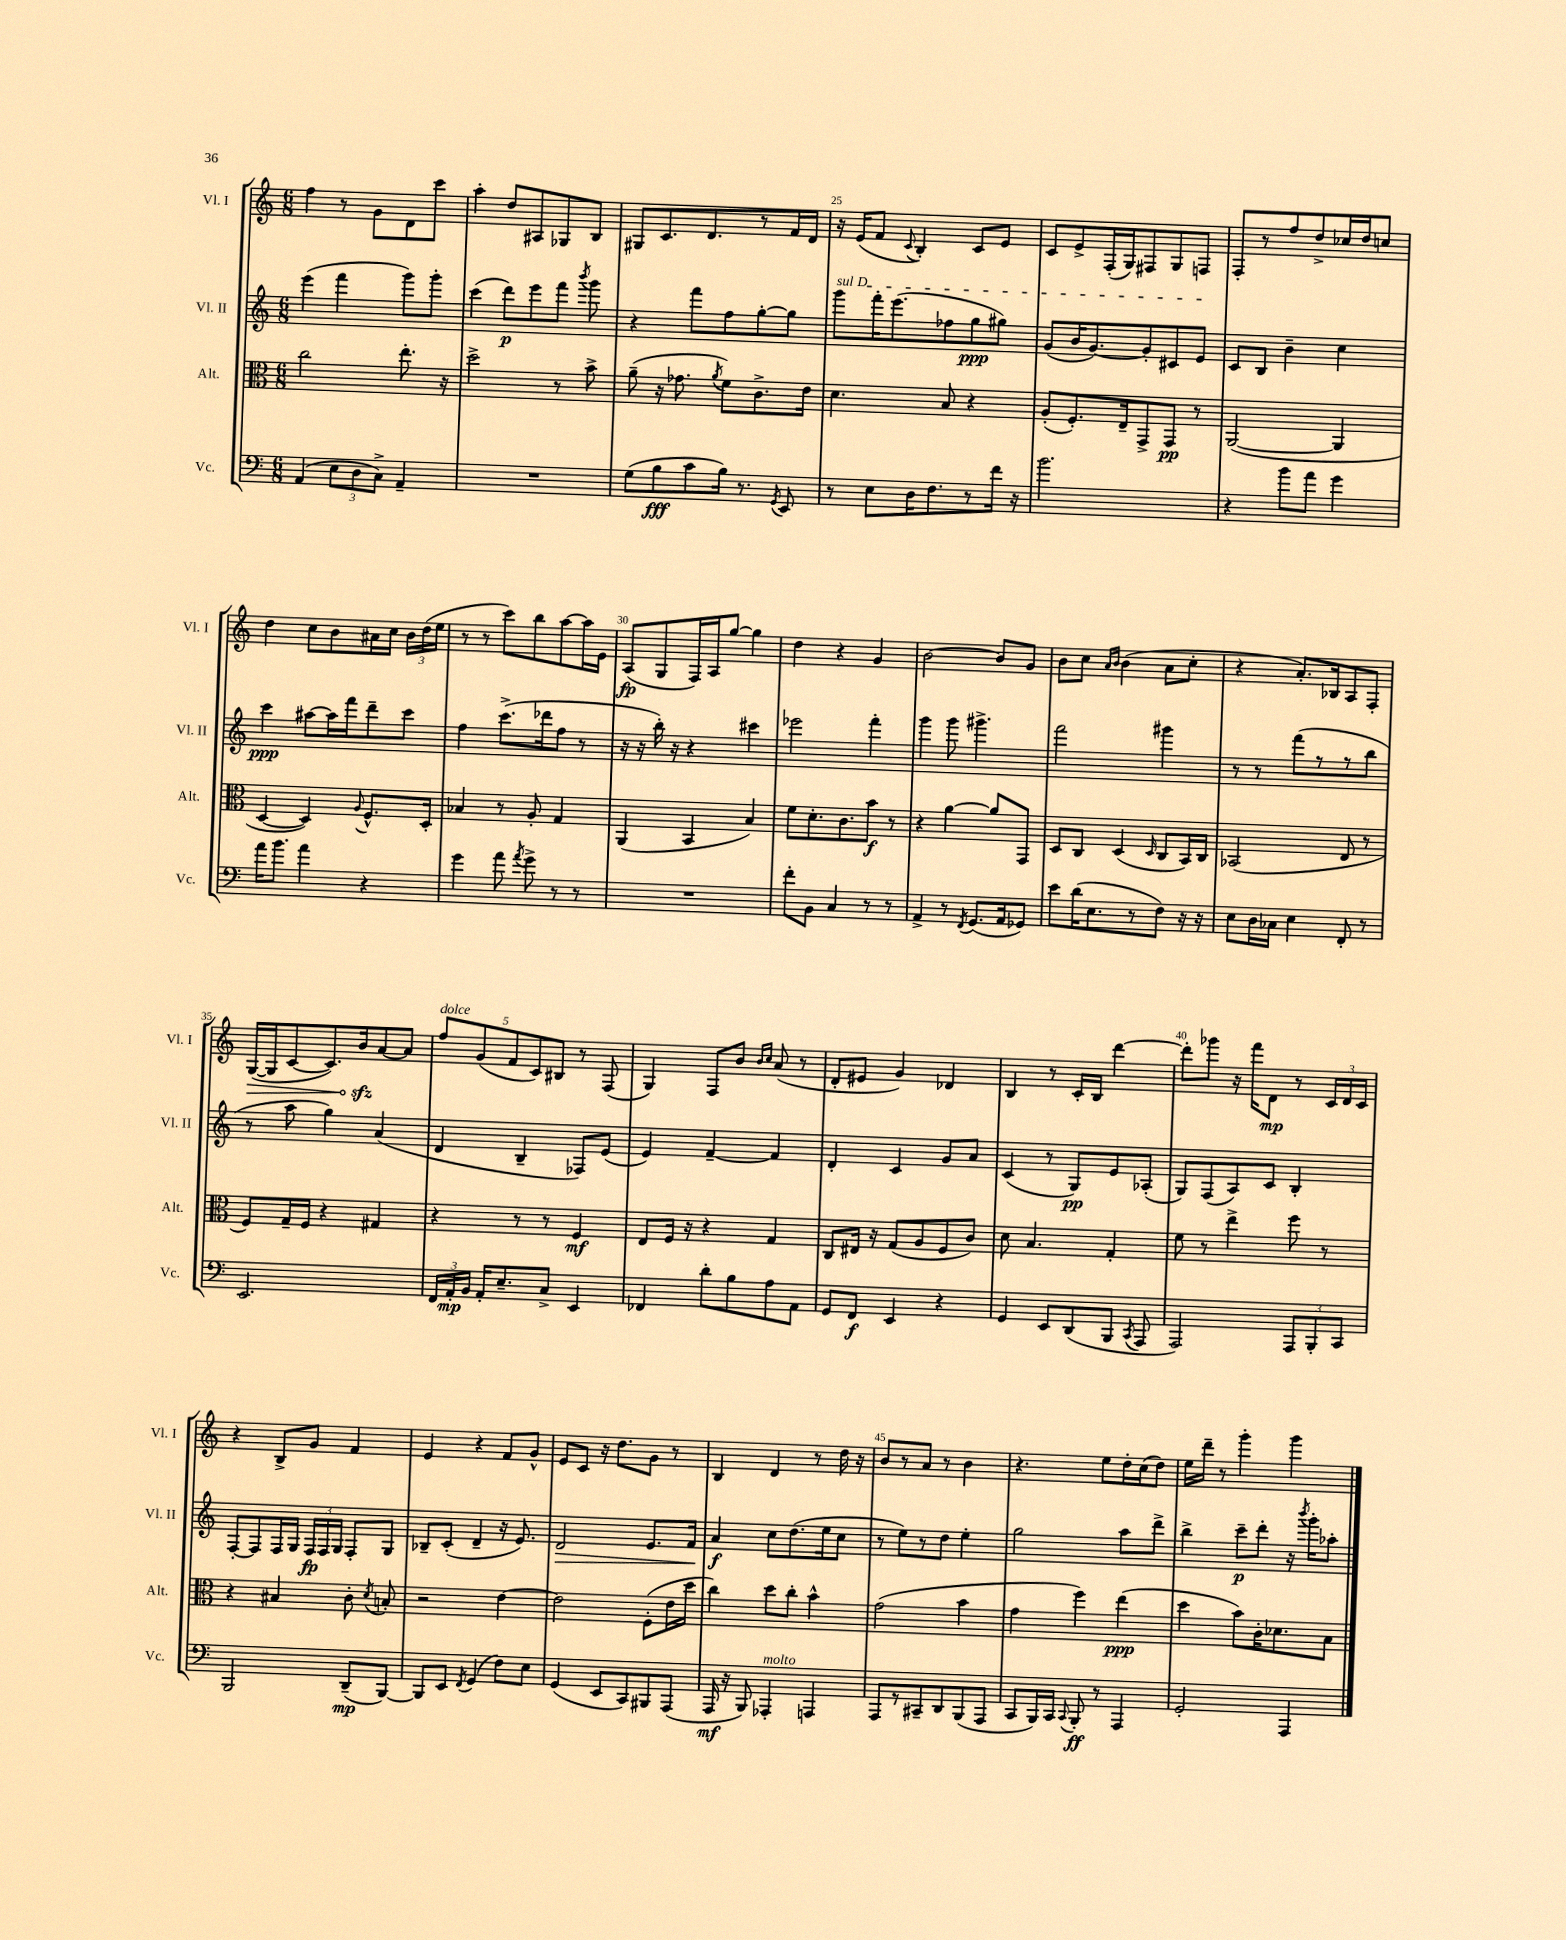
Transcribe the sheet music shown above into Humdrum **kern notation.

**kern	**dynam	**kern	**dynam	**kern	**dynam	**kern	**dynam
*part4	*part4	*part3	*part3	*part2	*part2	*part1	*part1
*staff4	*staff4	*staff3	*staff3	*staff2	*staff2	*staff1	*staff1
*I"Vc.	*	*I"Alt.	*	*I"Vl. II	*	*I"Vl. I	*
*I'Vc.	*	*I'Alt.	*	*I'Vl. II	*	*I'Vl. I	*
*clefF4	*	*clefC3	*	*clefG2	*	*clefG2	*
*k[]	*	*k[]	*	*k[]	*	*k[]	*
*M6/8	*	*M6/8	*	*M6/8	*	*M6/8	*
=22	=22	=22	=22	=22	=22	=22	=22
(4AA/	.	2cc\	.	(4eee\	.	4ff\	.
12E\L	.	.	.	4fff\	.	8r	.
12D\	.	.	.	.	.	.	.
.	.	.	.	.	.	8g\L	.
12C^\J)	.	.	.	.	.	.	.
4AA~/	.	8.ee'\	.	8ggg\L)	.	8d\	.
.	.	.	.	8ggg'\J	.	8ccc\J	.
.	.	16r	.	.	.	.	.
=23	=23	=23	=23	=23	=23	=23	=23
2.r	.	2dd^\	.	(4ccc\	.	4aa'\	.
.	.	.	.	8ddd\L)	p	8dd/L	.
.	.	.	.	8eee\	.	8A#X/	.
.	.	8r	.	8fff\J	.	8G-X/	.
.	.	.	.	8qbbb/	.	.	.
.	.	8b^\	.	8ggg\	.	8B/J	.
=24	=24	=24	=24	=24	=24	=24	=24
(8G\L	.	(8a~\	.	4r	.	8G#X/L	.
8B\	fff	16r	.	.	.	8.c/	.
.	.	8.g-X\	.	.	.	.	.
8c\	.	.	.	8fff\L	.	.	.
.	.	.	.	.	.	8.d/	.
.	.	8qa/	.	.	.	.	.
16B\Jk)	.	8f\L)	.	8ff\	.	.	.
8.r	.	.	.	.	.	.	.
.	.	8.c^\	.	[8gg'\	.	8r	.
8qGG/	.	.	.	.	.	.	.
8EE/	.	.	.	8gg\J]	.	16f/L	.
.	.	16e\Jk	.	.	.	16d/JJ	.
=25	=25	=25	=25	=25	=25	=25	=25
!	!	!	!	!LO:TX:a:i:t=sul D	!	!	!
8r	.	4.d\	.	8ggg\L	.	16r	.
.	.	.	.	.	.	(16e/KL	.
8E\L	.	.	.	16fff'\K	.	8f/J	.
.	.	.	.	(8.eee\	.	.	.
.	.	.	.	.	.	8qqc/	.
16D\K	.	.	.	.	.	4B'/)	.
8.F\	.	.	.	.	.	.	.
.	.	8B/	.	8ff-X\	.	.	.
8r	.	4r	.	8gg\	ppp	8c/L	.
16f\Jk	.	.	.	8gg#X\J)	.	8e/J	.
16r	.	.	.	.	.	.	.
=26	=26	=26	=26	=26	=26	=26	=26
2.b\	.	(8A'/L	.	(8g/L	.	8c/L	.
.	.	8.F'/)	.	16b/K	.	8e^/	.
.	.	.	.	[8.g/)	.	.	.
.	.	.	.	.	.	(16F'/L	.
.	.	16E~/k	.	.	.	16G/J)	.
.	.	8GG^/	.	8g'/]	.	8F#X/	.
.	.	8GG/J	pp	8c#X/	.	8G/	.
.	.	8r	.	8e/J	.	8Fn/J	.
=27	=27	=27	=27	=27	=27	=27	=27
4r	.	([2AA/	.	8c/L	.	8F'/L	.
.	.	.	.	8B/J	.	8r	.
8b\L	.	.	.	4b~\	.	8ff/	.
8a\J	.	.	.	.	.	8dd^/	.
4g\	.	4AA/]	.	4cc\	.	16cc-X/L	.
.	.	.	.	.	.	16dd/J	.
.	.	.	.	.	.	8ccn/J	.
!!LO:LB:g=z
=28	=28	=28	=28	=28	=28	=28	=28
16a\KL	.	[4D/	.	4ccc\	ppp	4dd\	.
8.b\J	.	.	.	.	.	.	.
4a\	.	4D/])	.	[8aa#X\L	.	8cc\L	.
.	.	.	.	16aa#\L]	.	8b\	.
.	.	.	.	16fff\J	.	.	.
.	.	8qqA/	.	.	.	.	.
4r	.	8.F^^/L	.	8ddd~\	.	16a#X\L	.
.	.	.	.	.	.	16cc\JJ	.
.	.	.	.	8ccc\J	.	24b\LL	.
.	.	.	.	.	.	(24dd\	.
.	.	16D'/Jk	.	.	.	.	.
.	.	.	.	.	.	24ee\JJ	.
=29	=29	=29	=29	=29	=29	=29	=29
4g\	.	4B-X/	.	4ff\	.	8r	.
.	.	.	.	.	.	8r	.
8a\	.	8r	.	(8.ccc^\L	.	8ccc\L)	.
8qa/	.	.	.	.	.	.	.
8g^\	.	8A'/	.	.	.	8bb\	.
.	.	.	.	16ddd-X\k	.	.	.
8r	.	4G/	.	8ff\J	.	[8aa\	.
8r	.	.	.	8r	.	16aa\L]	.
.	.	.	.	.	.	16e\JJ	.
=30	=30	=30	=30	=30	=30	=30	=30
2.r	.	(4AA/	.	16r	.	(8A/L	fp
.	.	.	.	16r	.	.	.
.	.	.	.	16bb'\)	.	8G/	.
.	.	.	.	16r	.	.	.
.	.	4BB/	.	4r	.	16F/L)	.
.	.	.	.	.	.	16A/J	.
.	.	.	.	.	.	[8gg/J	.
.	.	4B/)	.	4ccc#X\	.	4gg\]	.
=31	=31	=31	=31	=31	=31	=31	=31
8f'\L	.	8f\L	.	2eee-X\	.	4dd\	.
8BB\J	.	8.d'\	.	.	.	.	.
4C/	.	.	.	.	.	4r	.
.	.	8.c\	.	.	.	.	.
8r	.	8b\J	f	4fff'\	.	4g/	.
8r	.	8r	.	.	.	.	.
=32	=32	=32	=32	=32	=32	=32	=32
4AA^/	.	4r	.	4ggg\	.	[2b\	.
8r	.	[4a\	.	8ggg\	.	.	.
8qFF/	.	.	.	.	.	.	.
(8.GG/L	.	.	.	4.ggg#X^\	.	.	.
.	.	8a/L]	.	.	.	8b/L]	.
16AA/k	.	.	.	.	.	.	.
8GG-X/J)	.	8GG/J	.	.	.	8g/J	.
=33	=33	=33	=33	=33	=33	=33	=33
8e\L	.	8D/L	.	2fff\	.	8b\L	.
(16d\K	.	8C/J	.	.	.	8cc\J	.
8.E\	.	.	.	.	.	.	.
.	.	.	.	.	.	16qqa/LL	.
.	.	.	.	.	.	16qqb/JJ	.
.	.	(4D/	.	.	.	(4b\	.
8r	.	.	.	.	.	.	.
.	.	16qqD/	.	.	.	.	.
8F\J)	.	8C/L	.	4ggg#X\	.	8a\L	.
16r	.	16BB/L)	.	.	.	8cc'\J	.
16r	.	16C/JJ	.	.	.	.	.
=34	=34	=34	=34	=34	=34	=34	=34
8E\L	.	(2BB-X/	.	8r	.	4r	.
16D\L	.	.	.	8r	.	.	.
16C-X\JJ	.	.	.	.	.	.	.
4E\	.	.	.	(8fff\L	.	8.a'/L)	.
.	.	.	.	8r	.	.	.
.	.	.	.	.	.	16B-X/k	.
8FF'/	.	8E/	.	8r	.	8A/	.
8r	.	8r	.	8bb\J	.	8F'/J	.
!!LO:LB:g=z
=35	=35	=35	=35	=35	=35	=35	=35
!	!	!	!	!	!	!	!LO:HP:b
2.EE/	.	8F/L)	.	8r	.	([16G/LL	>
.	.	.	.	.	.	16G/J]	.
.	.	16G~/L	.	8aa\	.	[8c/	.
.	.	16F/JJ	.	.	.	.	.
.	.	4r	.	4gg\)	.	8.c/])	.
.	.	.	.	.	.	16bzz/k	.
.	.	4G#X/	.	(4a/	.	[8a/	]
.	.	.	.	.	.	8a/J]	.
=36	=36	=36	=36	=36	=36	=36	=36
!	!	!	!	!	!	!LO:TX:a:i:t=dolce	!
24FF/LL	.	4r	.	4d/	.	10ff/L	.
24AA'/	mp	.	.	.	.	.	.
24BB/JJ	.	.	.	.	.	.	.
.	.	.	.	.	.	(10g/	.
16AA'/KL	.	.	.	.	.	.	.
8.E~/	.	.	.	.	.	.	.
.	.	.	.	.	.	10f/	.
.	.	8r	.	4B~/	.	.	.
.	.	.	.	.	.	10c/)	.
8C^/J	.	8r	.	.	.	.	.
.	.	.	.	.	.	10B#X/J	.
4EE/	.	4F/	mf	8F-X/L)	.	8r	.
.	.	.	.	(8e/J	.	(8F/	.
=37	=37	=37	=37	=37	=37	=37	=37
4FF-X/	.	8E/L	.	4e/)	.	4G/)	.
.	.	16F/Jk	.	.	.	.	.
.	.	16r	.	.	.	.	.
8d'\L	.	4r	.	[4f~/	.	8F/L	.
8B\	.	.	.	.	.	8b/J	.
.	.	.	.	.	.	16qqb/LL	.
.	.	.	.	.	.	16qqcc/JJ	.
8A\	.	4G/	.	4f/]	.	(8a/	.
8AA\J	.	.	.	.	.	8r	.
=38	=38	=38	=38	=38	=38	=38	=38
8GG/L	.	8C/L	.	4d'/	.	8d'/L	.
8FF/J	f	16E#X/Jk	.	.	.	8e#X/J	.
.	.	16r	.	.	.	.	.
4EE/	.	(8G/L	.	4c/	.	4g/)	.
.	.	8A/	.	.	.	.	.
4r	.	8F/	.	8g/L	.	4d-X/	.
.	.	8c/J)	.	8a/J	.	.	.
=39	=39	=39	=39	=39	=39	=39	=39
4GG/	.	8d\	.	(4c/	.	4B/	.
.	.	4.B/	.	.	.	.	.
8EE/L	.	.	.	8r	.	8r	.
(8DD/	.	.	.	8G/L)	pp	16c'/LL	.
.	.	.	.	.	.	16B/JJ	.
8BBB/J	.	4G'/	.	8e/	.	[4ddd\	.
8qCC/	.	.	.	.	.	.	.
8AAA/	.	.	.	(8A-X'/J	.	.	.
=40	=40	=40	=40	=40	=40	=40	=40
2AAA/)	.	8f\	.	8G/L)	.	8ddd'\L]	.
.	.	8r	.	(8F/	.	8ggg-X\J	.
.	.	4ee^\	.	8A/)	.	16r	.
.	.	.	.	.	.	16fff\KL	.
.	.	.	.	8c/J	.	8d\J	mp
12AAA/L	.	8ff\	.	4B'/	.	8r	.
12BBB'/	.	.	.	.	.	.	.
.	.	8r	.	.	.	24c/LL	.
12CC/J	.	.	.	.	.	24d/	.
.	.	.	.	.	.	24c/JJ	.
!!LO:LB:g=z
=41	=41	=41	=41	=41	=41	=41	=41
2BBB/	.	4r	.	[8F'/L	.	4r	.
.	.	.	.	8F/]	.	.	.
.	.	4B#X/	.	16F/L	.	8B^/L	.
.	.	.	.	16G/JJ	.	.	.
.	.	.	.	24F/LL	fp	8g/J	.
.	.	.	.	24F/	.	.	.
.	.	.	.	24G/JJ	.	.	.
(8DD~/L	mp	8c'\	.	8F'/L	.	4f/	.
.	.	8qd/	.	.	.	.	.
[8BBB/J)	.	8Bn'/	.	8G/J	.	.	.
=42	=42	=42	=42	=42	=42	=42	=42
8BBB/L]	.	2r	.	8B-X~/L	.	4e/	.
8EE/J	.	.	.	(8c'/J	.	.	.
8qFF/	.	.	.	.	.	.	.
(4GG/	.	.	.	4d~/	.	4r	.
8F\L)	.	[4e\	.	16r	.	8f/L	.
.	.	.	.	8.e/)	.	.	.
8E\J	.	.	.	.	.	8g^^/J	.
=43	=43	=43	=43	=43	=43	=43	=43
!	!	!	!	!	!LO:HP:b	!	!
(4GG/	.	2e\]	.	2d/	>	8e/L	.
.	.	.	.	.	.	8c/J	.
8EE/L	.	.	.	.	.	16r	.
.	.	.	.	.	.	8.dd\L	.
8CC/)	.	.	.	.	.	.	.
8BBB#X/	.	(8F'\L	.	8.e/L	.	8g\J	.
(8AAA/J	.	16e\L	.	.	.	8r	.
.	.	16dd\JJ	.	16f/Jk	.	.	.
.	.	.	.	.	]	.	.
=44	=44	=44	=44	=44	=44	=44	=44
16AAA/	mf	4cc\)	.	4a/	f	4B/	.
16r	.	.	.	.	.	.	.
8BBB/)	.	.	.	.	.	.	.
!LO:TX:a:i:t=molto	!	!	!	!	!	!	!
4AAA-X'/	.	8dd\L	.	8cc\L	.	4d/	.
.	.	8cc'\J	.	(8.dd\	.	.	.
4AAAn/	.	4b^^\	.	.	.	8r	.
.	.	.	.	16ee\k	.	.	.
.	.	.	.	8cc\J	.	16dd\	.
.	.	.	.	.	.	16r	.
=45	=45	=45	=45	=45	=45	=45	=45
8AAA/L	.	(2g\	.	8r	.	8b/L	.
8r	.	.	.	8ee\L)	.	8r	.
8CC#X~/	.	.	.	8r	.	8a/J	.
8DD/	.	.	.	8dd\J	.	8r	.
(8BBB/	.	4b\	.	4ee'\	.	4b\	.
8AAA/J	.	.	.	.	.	.	.
=46	=46	=46	=46	=46	=46	=46	=46
8CC/L	.	4g\	.	2gg\	.	4.r	.
16BBB/L)	.	.	.	.	.	.	.
16CC/JJ	.	.	.	.	.	.	.
8qqCC/	.	.	.	.	.	.	.
8BBB'/	ff	4ff\)	.	.	.	.	.
8r	.	.	.	.	.	8ee\L	.
4AAA/	.	(4ee\	ppp	8aa\L	.	16dd'\L	.
.	.	.	.	.	.	(16cc\J	.
.	.	.	.	8ddd^\J	.	8dd\J)	.
=47	=47	=47	=47	=47	=47	=47	=47
2GG'/	.	4dd\	.	4bb^\	.	16ee\LL	.
.	.	.	.	.	.	16ddd~\JJ	.
.	.	.	.	.	.	8r	.
.	.	8b\L)	.	8ccc~\L	p	4ggg'\	.
.	.	16c'\K	.	8ddd'\J	.	.	.
.	.	8.d-X\	.	.	.	.	.
4AAA/	.	.	.	16r	.	4ggg\	.
.	.	.	.	8qbbb/	.	.	.
.	.	.	.	16ggg'\KL	.	.	.
.	.	8B\J	.	8aa-X'\J	.	.	.
==	==	==	==	==	==	==	==
*-	*-	*-	*-	*-	*-	*-	*-
